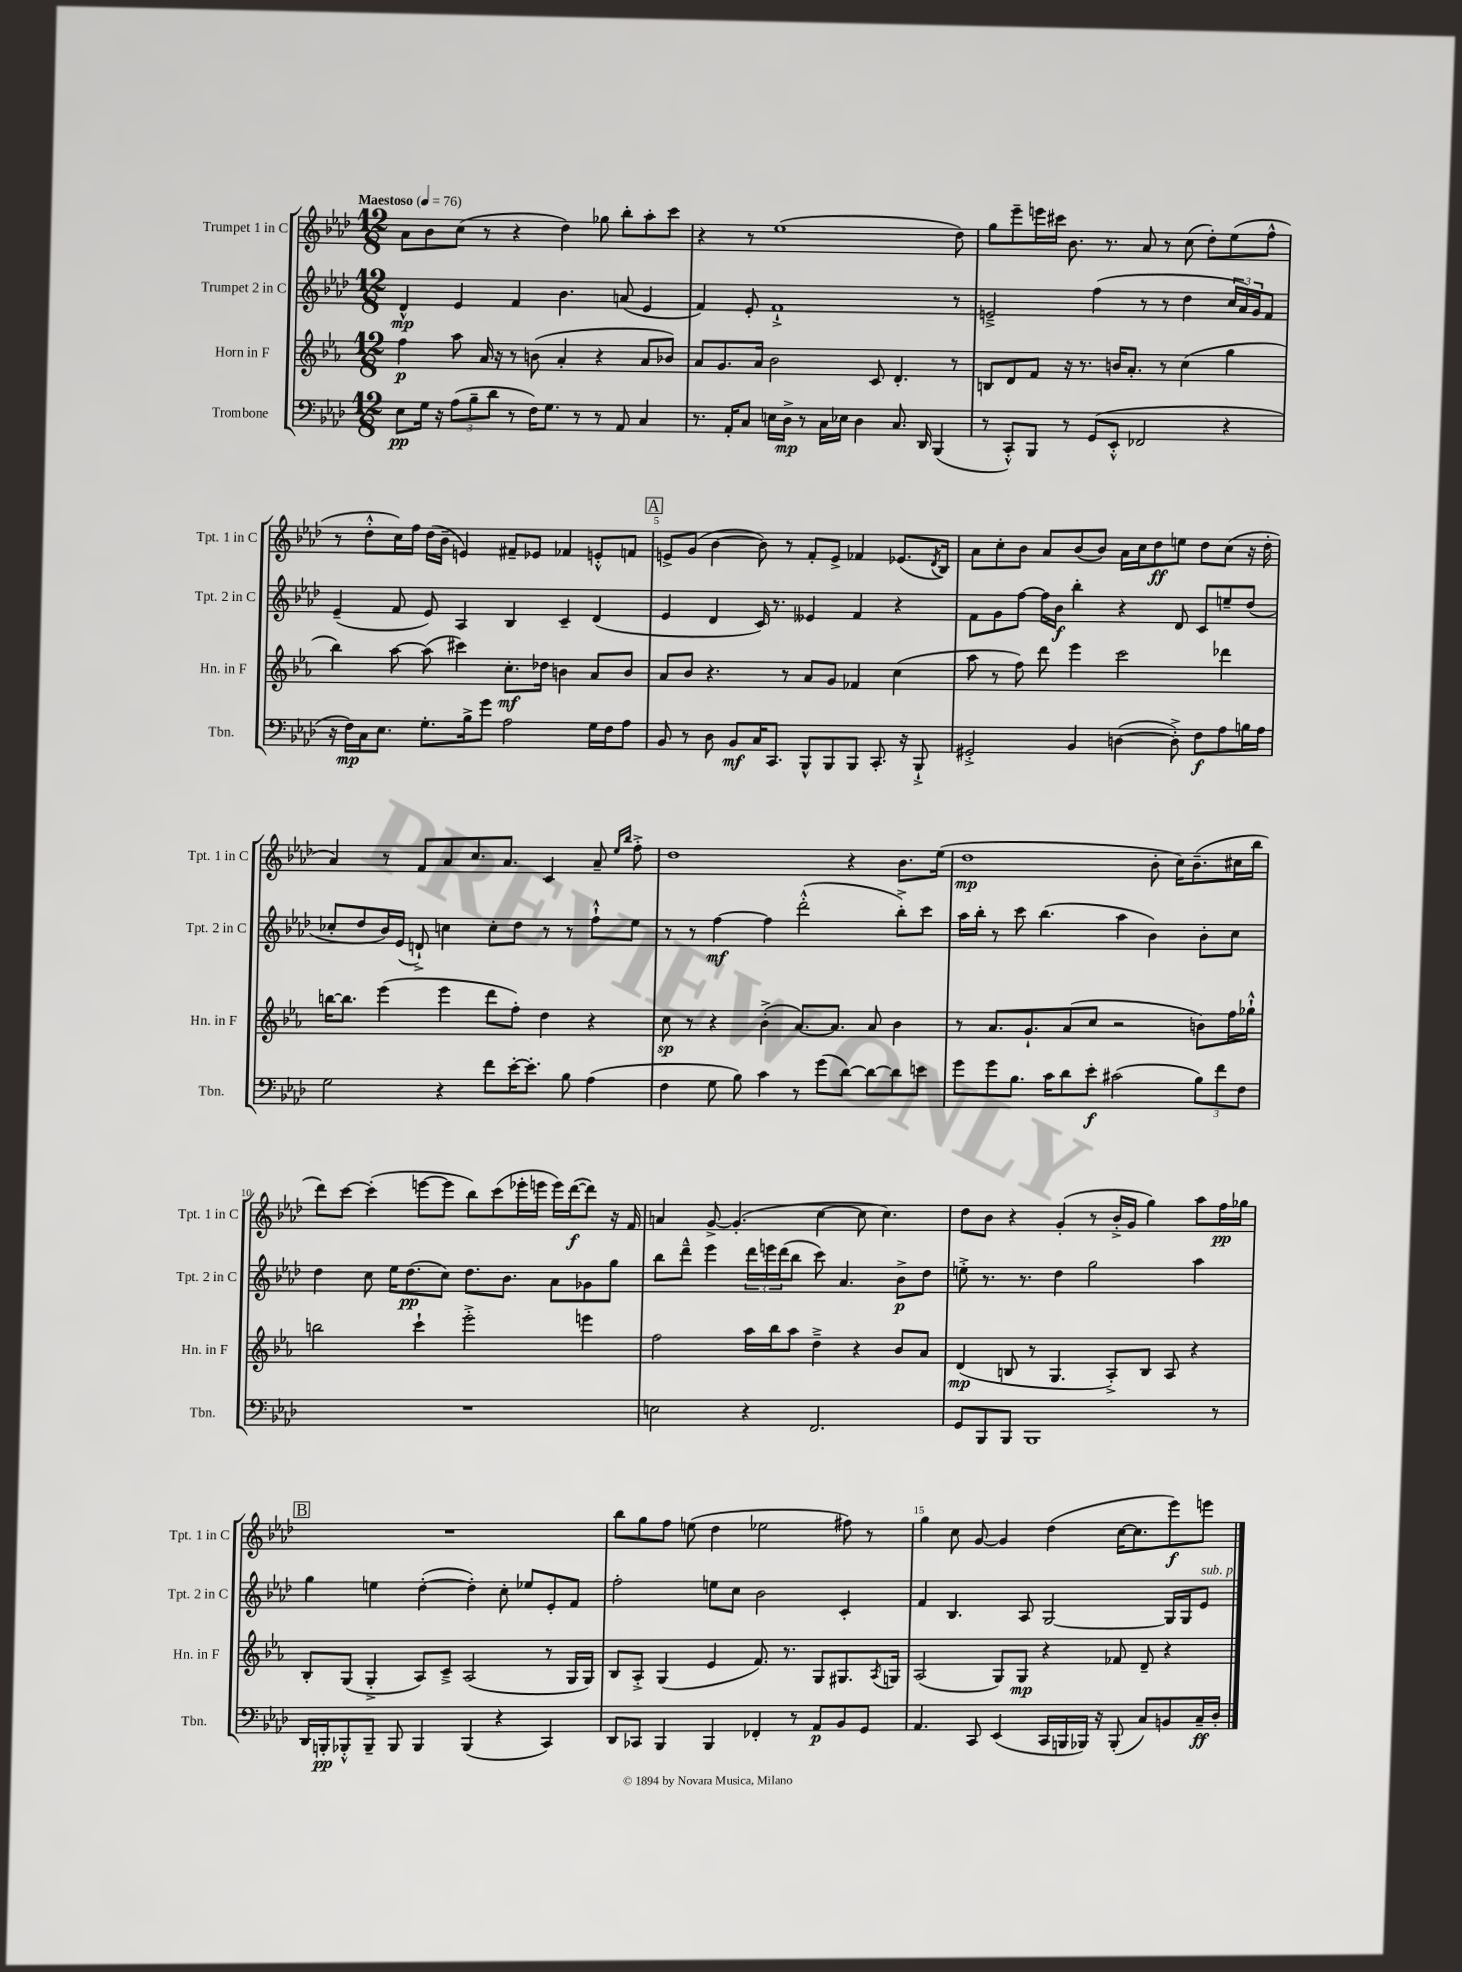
<<
\new StaffGroup <<
\new Staff = "s0" \with { instrumentName = "Trumpet 1 in C" shortInstrumentName = "Tpt. 1 in C" } {
    \clef treble \key aes \major \numericTimeSignature \time 12/8 \tempo "Maestoso" 4 = 76
    aes'8 bes'8 c''8( r8 r4 des''4) ges''8 bes''8-. aes''8-. c'''8 |
    r4 r8 ees''1( des''8) |
    g''8 ees'''8-- e'''16 cis'''16 bes'8. r8. aes'8 r8 c''8( des''8-.) ees''8( f''8-^ |
    r8 des''8-.-^ c''16) f''16 des''16( bes'16-- e'4) fis'8-- ees'8 fes'4 e'8-.-^ f'8 |
    \mark \markup { \box "A" } e'8-> g'8( bes'4~ bes'8) r8 f'8-. e'8-> fes'4 ees'8.( \acciaccatura { des'8 } bes16) |
    aes'8 c''8-. bes'8 aes'8 bes'8( bes'8) aes'16 c''16 des''8\ff e''8 des''8 c''8( r16 des''16-. |
    aes'4) r8 f'8 aes'8 c''8. aes'8. c'4 aes'8-- \grace { ees''16 bes''16 } f''8-.-> |
    des''1 r4 bes'8. ees''16( |
    des''1\mp bes'8-. c''16) bes'8.--( cis''16 bes''16 |
    des'''8) c'''8~ c'''4-.( e'''8~ e'''8 bes''8) c'''8( ees'''16-. e'''16 e'''16) des'''16~\f( des'''8) r16 f'16 |
    a'4 g'8~-> g'4.-.( c''4~ c''8 c''4.) |
    des''8 bes'8 r4 g'4-.( r8 bes'16-.-> g'16 g''4) aes''8 f''16\pp ges''16 |
    \mark \markup { \box "B" } R1. |
    bes''8 g''8 f''8 e''8( des''4 ees''2 fis''8) r8 |
    g''4 c''8 g'8~ g'4 des''4( c''16~ c''8. ees'''8\f) e'''8 \bar "|." |
}
\new Staff = "s1" \with { instrumentName = "Trumpet 2 in C" shortInstrumentName = "Tpt. 2 in C" } {
    \clef treble \key aes \major \numericTimeSignature \time 12/8
    des'4-^\mp ees'4 f'4 bes'4. a'8( ees'4 |
    f'4) ees'8-. f'1-!-> r8 |
    e'2---> f''4( r8 r8 des''4 \tuplet 3/2 { c''16 aes'16) g'16 } f'8 |
    ees'4--( f'8 ees'8) aes4 bes4 c'4-- des'4( |
    \mark \markup { \box "A" } ees'4 des'4 c'16) r8. eeses'4 f'4 r4 |
    f'8 g'8 f''8~ f''16 bes'16\f bes''4-. r4 des'8 c'8 e''8-- des''8( |
    ces''8-. des''8 bes'16) ees'16( d'8-!->) c''4 c''8-. des''8 r8 r8 f''8-!-^ ees''8 |
    r8 r8 f''4~\mf f''4 des'''2-.-^( bes''8-.->) c'''8 |
    aes''16 bes''16-. r8 c'''8 bes''4.( aes''4 bes'4) bes'8-. c''8 |
    des''4 c''8 ees''16 des''8.\pp( c''8) des''8. bes'8. aes'8 ges'8 g''8 |
    bes''8 des'''8---^ ees'''4 \tuplet 3/2 { des'''16 e'''16 des'''16( } bes''8 c'''8) aes'4. bes'8->\p des''8 |
    e''8-.-> r8. r8. des''4 g''2 aes''4 |
    \mark \markup { \box "B" } g''4 e''4 des''4~-.( des''4-.) c''8-. ees''8 ees'8-. f'8 |
    f''2-. e''8 c''8 bes'2 c'4-. |
    f'4 bes4. aes8 g2~ g16 g16 ees'8^\markup { \italic "sub. p" } \bar "|." |
}
\new Staff = "s2" \with { instrumentName = "Horn in F" shortInstrumentName = "Hn. in F" } {
    \clef treble \key ees \major \numericTimeSignature \time 12/8
    f''4\p aes''8 aes'16 r16 r8 b'8( aes'4-. r4 aes'8 bes'8) |
    aes'8 g'8. aes'16 bes'2 c'8 d'4.-. r8 |
    b8 d'8 f'8 r16 r8. b'16 aes'8.-. r8 c''4( g''4 |
    bes''4) aes''8~ aes''8( cis'''4) c''8.-.\mf des''16 b'4 aes'8 b'8 |
    \mark \markup { \box "A" } aes'8 bes'8 r4. r8 aes'8 g'8 fes'4 c''4( |
    aes''8 r8 f''8) d'''8 ees'''4 c'''2 des'''4 |
    b''16~ b''8. ees'''4( ees'''4 d'''8 f''8-.) d''4 r4 |
    c''8\sp r8 r4 bes'4-.->( aes'8.~) aes'8. aes'8 bes'4 |
    r8 aes'8. g'8.-! aes'8( c''8 r2 b'8) f''16 ges''16-!-^ |
    b''2 c'''4-! ees'''2-.-> e'''4 |
    f''2 aes''16 bes''16 aes''8 d''4---> r4 bes'8 aes'8 |
    d'4\mp( b8 r8 g4. aes8-.->) b8 aes8 r4 |
    \mark \markup { \box "B" } bes8-. g8( g4-.-> aes8) c'8---> aes2( r8 g16 g16) |
    bes8 aes8-.-> g4( ees'4 f'8.) r8. g8 gis8. \acciaccatura { aes8 } g16 |
    aes2( g8) g8\mp r4 fes'8 d'8-- r4 \bar "|." |
}
\new Staff = "s3" \with { instrumentName = "Trombone" shortInstrumentName = "Tbn." } {
    \clef bass \key aes \major \numericTimeSignature \time 12/8
    ees8\pp g16 r16 \tuplet 3/2 { aes8( bes8-- des'8 } r8 f16) g8. r8 r8 aes,8 c4 |
    r8. aes,16-. c8 e16 des16->\mp r8 c16 ees16 des4 c8. des,16 bes,,4( |
    r8 c,8-.-^) bes,,8 r8 g,8( ees,8-.-^ fes,2 r4 |
    r16 f16\mp) c16 ees8. g8.-. bes16-> g'8 aes2 g16 f16 aes8 |
    \mark \markup { \box "A" } bes,8 r8 des8 bes,8\mf c16 c,8. bes,,8-^ bes,,8 bes,,8 c,8.-. r16 bes,,8-!-> |
    gis,2-.-> bes,4 d4~( d8-.->) f8\f aes8 b16 aes16 |
    g2 r4 f'8 ees'16~-. ees'8.-. bes8 aes4( |
    f4 g8 bes8) c'4 r8 g'8( des'8~) des'8~ des'8 e'8 |
    g'8 g'8 bes8. c'16 des'8 ees'8-.\f cis'2( \tuplet 3/2 { bes8) f'8 f8 } |
    R1. |
    e2 r4 f,2. |
    g,8 bes,,8 bes,,8 bes,,1 r8 |
    \mark \markup { \box "B" } des,16 b,,16-.\pp bes,,8-.-^ bes,,8-- bes,,8 bes,,4 bes,,4( r4 c,4) |
    des,8 ces,8 bes,,4 bes,,4 fes,4-. r8 aes,8\p bes,8 g,8 |
    aes,4. c,8 ees,4( c,16 b,,16 bes,,16) r16 bes,,8-.( c8) b,8 c16--\ff des16-. \bar "|." |
}
>>
>>
\layout { \context { \Score \override BarNumber.break-visibility = ##(#f #t #t) barNumberVisibility = #(every-nth-bar-number-visible 5) } }
